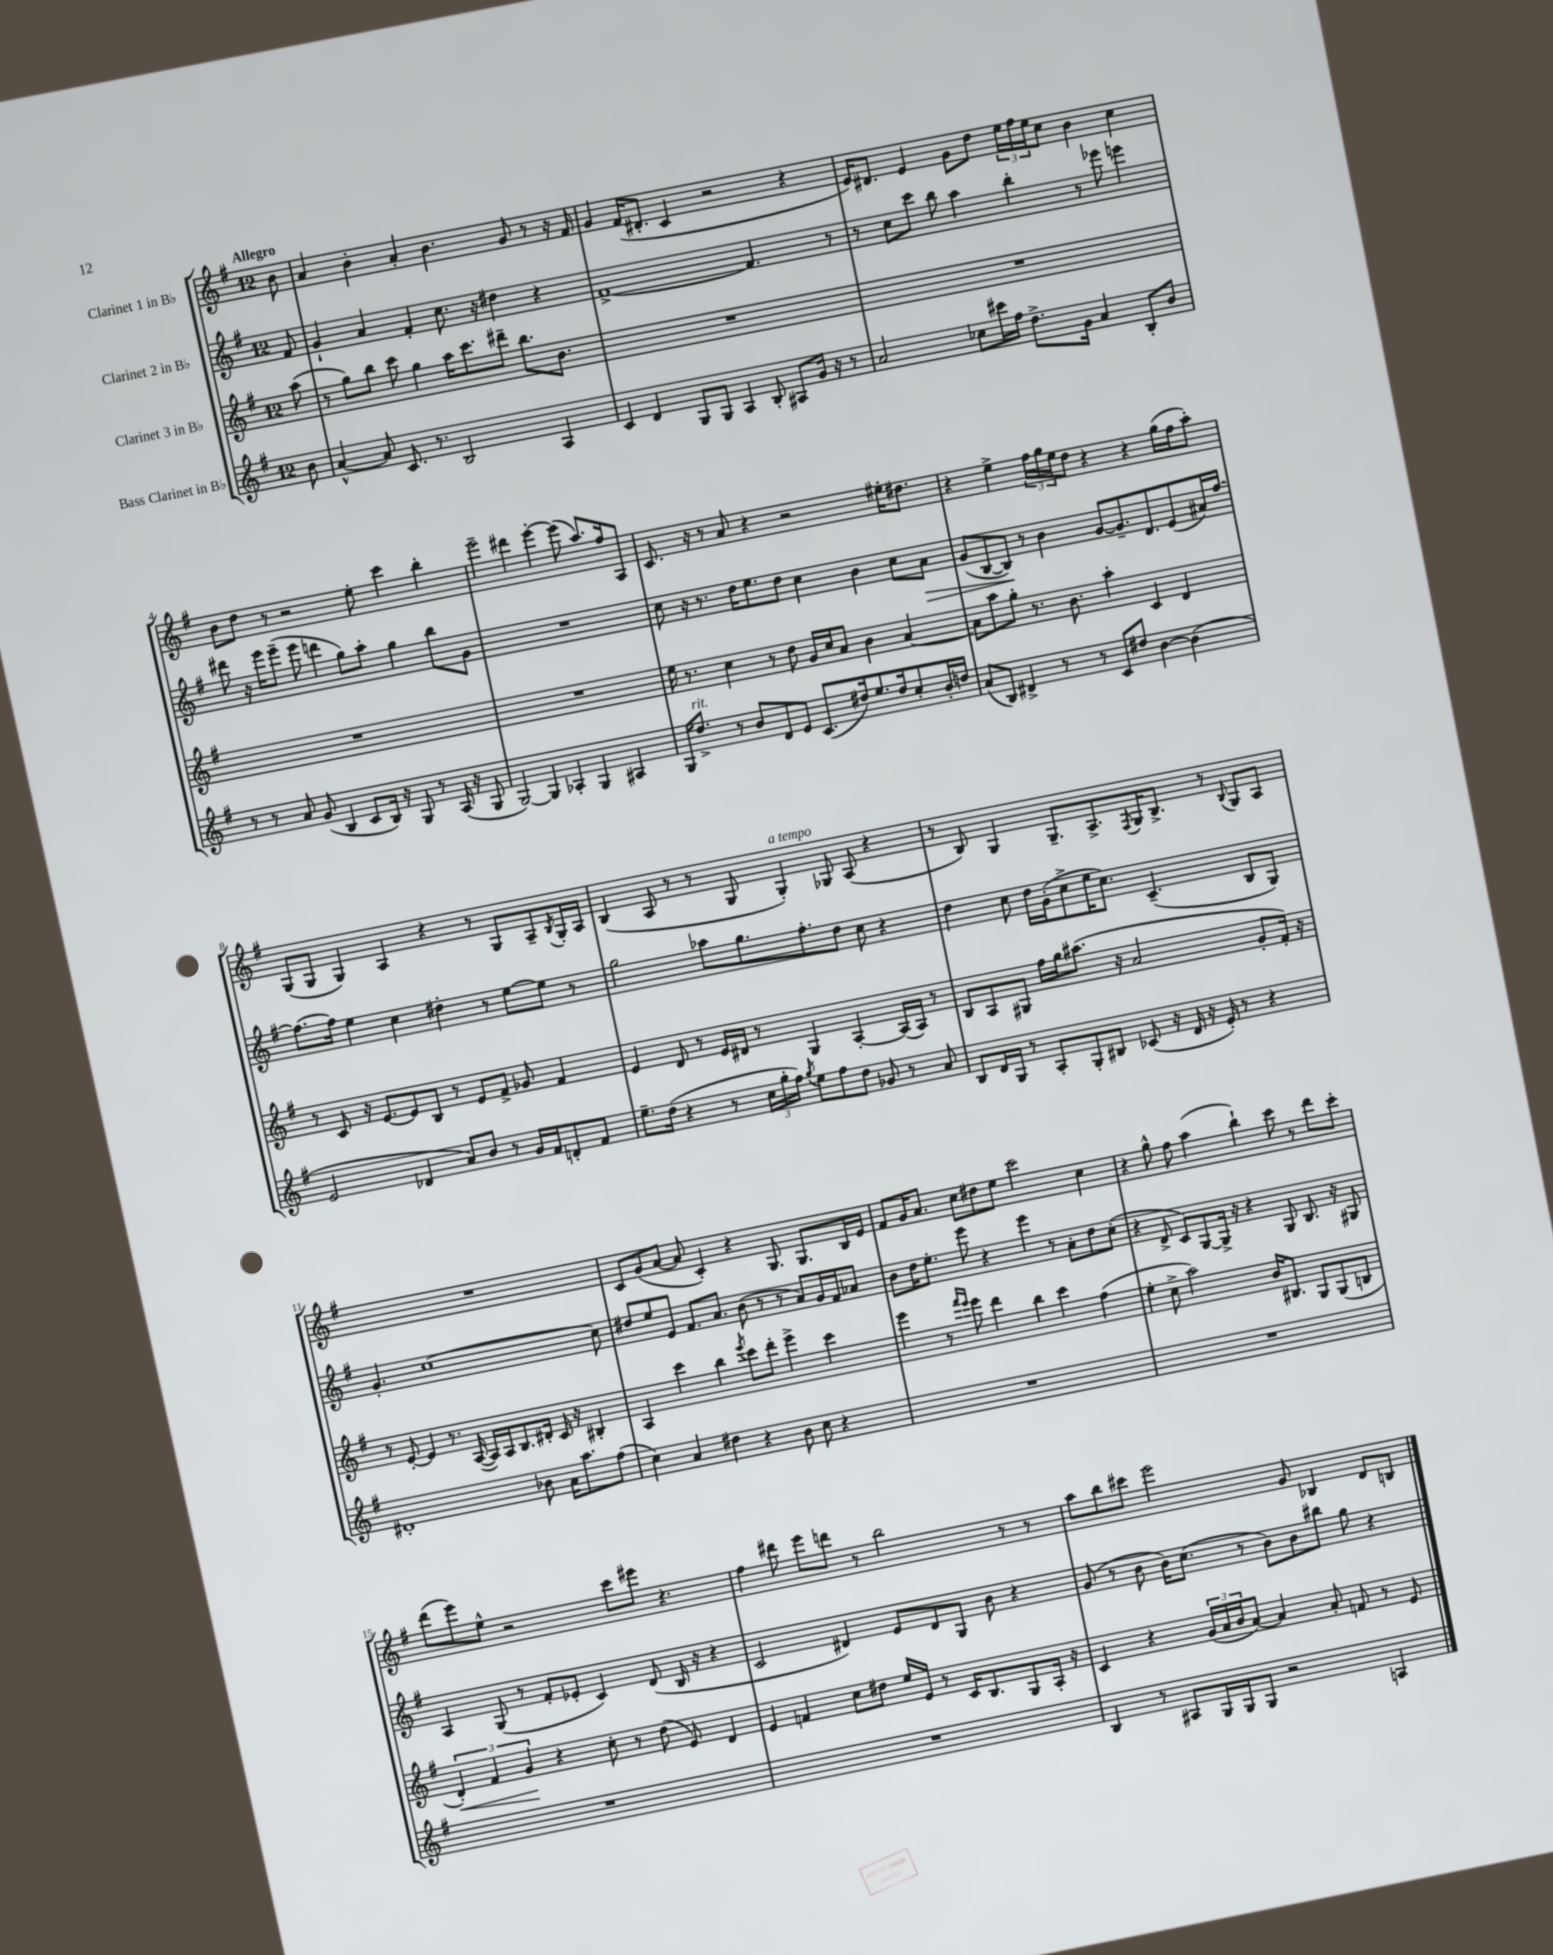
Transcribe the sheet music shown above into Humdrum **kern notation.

**kern	**kern	**kern	**kern
*staff4	*staff3	*staff2	*staff1
*clefG2	*clefG2	*clefG2	*clefG2
*k[f#]	*k[f#]	*k[f#]	*k[f#]
*M12/8	*M12/8	*M12/8	*M12/8
8b	(8aa	8f#	8b
=	=	=	=
[4a^^	8r	4g`	4a
.	8gg)	.	.
8a]	8bb	4a	4b'
8.c	8ccc	.	.
.	4gg	4f#'	4a'
8.r	.	.	.
2B	16aa	8.cc	4.b
.	8.ccc	.	.
.	.	16r	.
.	8ddd#~	4dd#	.
.	8.bb	.	8g
4A	.	4r	8r
.	8.b	.	.
.	.	.	16r
.	.	.	16f#
=	=	=	=
4c	1.r	[1f#^	4g
4d	.	.	(16f#
.	.	.	8.d#'
8G	.	.	4c
8G	.	.	.
4A	.	.	2r
8B'	.	4.f#]	.
8A#	.	.	.
16g	.	.	4r
16r	.	.	.
8r	.	8r	.
=	=	=	=
2a	1.r	8r	16e)
.	.	.	8.d#
.	.	8cc	.
.	.	8ccc	4e
.	.	8bb	.
8cc-	.	4aa	8g
16ccc#	.	.	8dd
16ff#	.	.	.
8.dd^	.	4bb'	24ee
.	.	.	24ff#
.	.	.	24ee
.	.	.	8cc
16g	.	.	.
4a	.	8r	4b
.	.	8eee-	.
8B'	.	4eee	4cc
8b	.	.	.
=	=	=	=
8r	1.r	8ddd#	8b
8r	.	16r	8dd
.	.	16eee	.
8a	.	(8eee~	8r
(8g	.	8eee	2r
4B	.	4ddd	.
8c	.	8gg)	.
16B)	.	8aa'	8ee'
16r	.	.	.
8G	.	4gg	4ccc
8r	.	.	.
(16A	.	8bb	4bb'
16r	.	.	.
8G	.	8g	.
=	=	=	=
[2G)	1.r	1.r	2eee~
4G]	.	.	4ddd#
4A-'	.	.	[4eee'
4G	.	.	(8eee]
.	.	.	8.aa)
4A#	.	.	.
.	.	.	16ff#
.	.	.	8A
=	=	=	=
16G	16ee	8cc	8.c
8.dd^	8.r	.	.
.	.	16r	.
.	.	8.r	16r
8r	4cc	.	8r
8b	.	16dd	8a
.	.	8.ee	.
8d	8r	.	4r
8e	8dd	8dd	.
(8.c	16g	4cc	2r
.	16cc	.	.
.	8a	.	.
16dd#)	.	.	.
8.ee	4b	4b	.
16dd#	.	.	.
8cc'	[4a	8cc	16ee#'
.	.	.	8.dd#
16b'	.	8a	.
16dd	.	.	.
=	=	=	=
(8a	8a]	(8g	4r
8B)	8aa	[8B	.
4d#^	8gg'	8B])	4ee^
.	8.r	8r	.
8r	.	4b	24ff#
.	.	.	24gg
.	8.b	.	.
.	.	.	24ee
8r	.	.	8dd
8c	4aa'	[8g	4r
8dd#	.	8.g~]	.
[4b	4c	.	4r
.	.	8.d	.
(4b]	4d	(8e	(16gg
.	.	.	16ff#
.	.	16a#)	8aa')
.	.	[16ff#	.
=	=	=	=
2e	8r	8.ff#_	(8G
.	8c	.	8G
.	.	16ff#]	.
.	16r	4ee	4G)
.	[8.e	.	.
4d-	8e]	4cc	4A
.	8B	.	.
8a)	8r	4dd#'	4r
8b	8e	.	.
8r	8f#^	8r	8r
16g	8g-	[8ee	8G
16f#	.	.	.
8d'	4f#	8ee]	8A~
.	.	.	8qB
8f#	.	8r	16G'
.	.	.	16A
=	=	=	=
8.ee~	4e	2gg	(4B
(16dd	.	.	.
4r	8d	.	8A
.	8r	.	8r
8r	16e	8aa-	8r
.	16d#	.	.
24cc	8r	8.gg	8G
24gg'	.	.	.
24ff#)	.	.	.
8qgg	.	.	.
8ee	4G	.	4G')
.	.	8.ff#'	.
8ff#	.	.	.
8dd	[4A'	8dd	8G-
8g-	.	8cc	(8A
8r	(16A]	4r	4r
.	16A)	.	.
8a	8r	.	.
=	=	=	=
8B	8B	4dd	8r
16d	8A	.	8B)
16G	.	.	.
8r	8G#	8cc	4G
8A'	16ff#	16dd	.
.	16gg	(16g'	.
8G'	(8.aa#	8cc^	8.G~
8B#	.	16ee	.
.	16r	8.cc)	8.A^
(8c-	2a	.	.
.	.	.	8qF#
16r	.	(4.c~	16G
16d	.	.	8.B^
16r	.	.	.
16e')	.	.	.
8r	.	.	8r
.	.	.	8qqB
4r	8g'	8B	8G
.	16f#')	8G)	8A
.	16r	.	.
=	=	=	=
1d#'	8r	4.g'	1.r
.	[8e'	.	.
.	4e]	.	.
.	.	[1cc	.
.	8.r	.	.
.	([16A	.	.
.	16A])	.	.
.	16A	.	.
.	8.B	.	.
8b-	.	.	.
.	16d#'	.	.
16a	16c	.	.
8.aa	16r	.	.
.	4B#'	.	.
(8ff#	.	8cc]	.
=	=	=	=
4cc)	4A	8dd#	8c
.	.	8ee	(8g
4a	4ccc	8e	[8a
.	.	8.f#	8a]
4dd#	4bb	.	4c')
.	.	8.a	.
.	8qeee	.	.
4r	8ccc	(8b	4r
.	8ddd'	8r	.
8b	4eee^	8r	8.G
8cc	.	8a)	.
.	.	.	8.G
4r	4ccc	16g	.
.	.	16f#	.
.	.	8a-	16B
.	.	.	16e
=	=	=	=
1.r	4eee	8b	8f#
.	.	16dd	16g
.	.	8.ee'	8.a
.	8r	.	.
.	16qqfff#	.	.
.	16qqeee	.	.
.	8eee	8eee	8cc
.	4ddd	4r	8dd#
.	.	.	8ee
.	4bb	4eee	2ccc
.	4ccc	8r	.
.	.	8a'	.
.	(4ff#	8dd	4cc
.	.	(8cc'	.
=	=	=	=
1.r	4ee'	4r	4r
.	8cc^	8d^	8gg^^
.	2aa)	8c)	8ff#
.	.	[8G	(4aa
.	.	16G^]	.
.	.	16r	.
.	.	4r	4bb`)
.	16b	.	.
.	8.B#	.	.
.	.	8G	8ccc
.	8G	8.B	8r
.	(8G	.	8ddd
.	.	16r	.
.	8B	8G#	8ccc'
=	=	=	=
1.r	6d')	4A	(8ddd
.	.	.	8eee)
.	6f#	.	.
.	.	(8G	8ee^^
.	6g	.	.
.	.	8r	2r
.	4r	8f#'	.
.	.	8e-'	.
.	8cc'	4c)	.
.	8r	.	8ccc
.	(8dd	(8d	8eee#
.	8e)	16B	4.r
.	.	16r	.
.	4d	4r	.
=	=	=	=
1.r	4e	2c	4ff#
.	4f	.	8ddd#
.	.	.	8eee
.	8cc	4d#)	8ddd
.	8dd#	.	8r
.	16ee	8e	2bb
.	16e	.	.
.	8r	8d#	.
.	16c	8G	.
.	8.B	.	.
.	.	8b	.
.	8G	4r	8r
.	16A'	.	8r
.	16r	.	.
=	=	=	=
4B	4c	(8g	8aa
.	.	8r	8bb
8r	4r	8b	8ccc#
8A#	.	16b)	2eee
.	.	(8.cc	.
16G	(24g	.	.
.	24a	.	.
16G	.	.	.
.	24b	.	.
8G	[8a)	8r	.
2r	4a]	8b)	.
.	.	8b	8g
.	8a'	8bb#	4B-
.	8f	8gg	.
4A	8r	4r	8d
.	8e	.	8B
==	==	==	==
*-	*-	*-	*-
